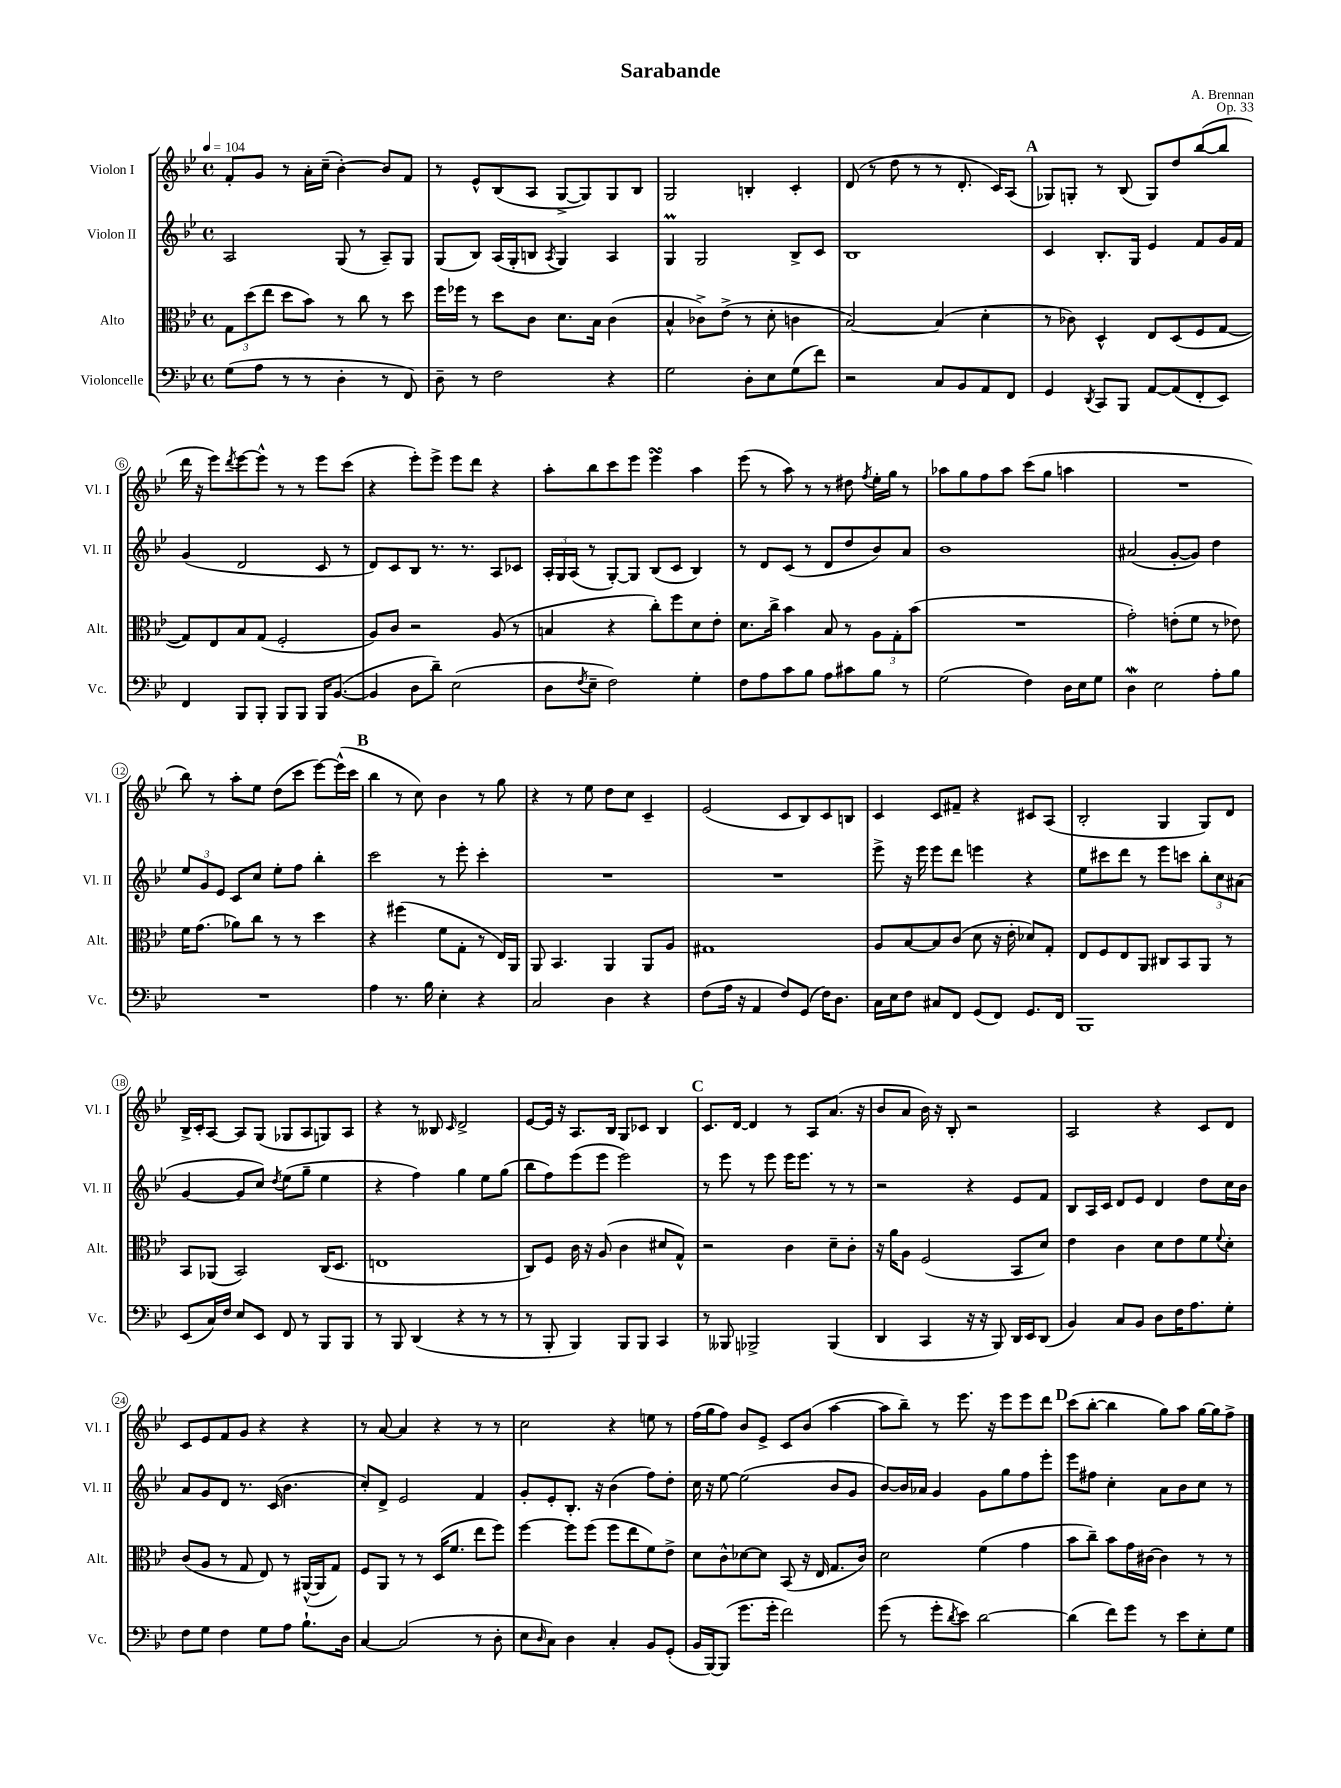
\header { title = "Sarabande" composer = "A. Brennan" opus = "Op. 33" }
<<
\new StaffGroup <<
\new Staff = "s0" \with { instrumentName = "Violon I" shortInstrumentName = "Vl. I" } {
    \clef treble \key bes \major \defaultTimeSignature \time 4/4 \tempo 4 = 104
    f'8-. g'8 r8 a'16-. c''16--( bes'4~-.) bes'8 f'8 |
    r8 ees'8-^ bes8( a8 g8~-> g8) g8 bes8 |
    g2 b4-. c'4-. |
    d'8( r8 d''8 r8 r8 d'8.-. c'16) a8( |
    \mark \markup { \bold "A" } ges8) g8-. r8 bes8( g8) d''8 bes''8~( bes''8 |
    d'''16 r16 ees'''8) \acciaccatura { d'''8 } ees'''8~ ees'''8-^ r8 r8 ees'''8 c'''8( |
    r4 ees'''8-.) ees'''8-> ees'''8 d'''8 r4 |
    a''8-. bes''8 c'''8 ees'''8 ees'''4\turn a''4 |
    ees'''8( r8 a''8) r8 r8 dis''8 \acciaccatura { f''8 } ees''16-. g''16 r8 |
    aes''8 g''8 f''8 aes''8 c'''8( g''8 a''4 |
    R1 |
    bes''8) r8 a''8-. ees''8 d''8( c'''8 ees'''8~) ees'''16-^( c'''16 |
    \mark \markup { \bold "B" } bes''4 r8 c''8) bes'4 r8 g''8 |
    r4 r8 ees''8 d''8 c''8 c'4-- |
    ees'2( c'8 bes8) c'8 b8 |
    c'4 c'8 fis'8-- r4 cis'8 a8( |
    bes2-. g4 g8) d'8 |
    bes16-> c'16-. a8~ a8 g8( ges8 a8 g8) a8 |
    r4 r8 beses8 \grace { c'16 } d'2-> |
    ees'8~ ees'16 r16 a8. bes16 g8 ces'8 bes4 |
    \mark \markup { \bold "C" } c'8. d'16~ d'4 r8 a8 a'8.( r16 |
    bes'8 a'8 bes'16) r16 bes8-. r2 |
    a2 r4 c'8 d'8 |
    c'8 ees'8 f'8 g'8 r4 r4 |
    r8 a'8~ a'4 r4 r8 r8 |
    c''2 r4 e''8 r8 |
    f''16( g''16 f''8) bes'8 ees'8-> c'8 bes'8( a''4~ |
    a''8 bes''8--) r8 ees'''8. r16 ees'''8 ees'''8 d'''8 |
    \mark \markup { \bold "D" } c'''8( bes''8~-. bes''4 g''8) a''8 g''16~ g''16 f''8-> \bar "|." |
}
\new Staff = "s1" \with { instrumentName = "Violon II" shortInstrumentName = "Vl. II" } {
    \clef treble \key bes \major \defaultTimeSignature \time 4/4
    a2 g8( r8 a8--) g8 |
    g8( bes8) a16( g16-. b8 \acciaccatura { a8 } g4) a4 |
    g4\prall g2 bes8-> c'8 |
    bes1 |
    \mark \markup { \bold "A" } c'4 bes8.-. g16 ees'4 f'8 g'16 f'16 |
    g'4( d'2 c'8 r8 |
    d'8) c'8 bes8 r8. r8. a8 ces'8 |
    \tuplet 3/2 { a16-. g16 a16( } r8 g8~-.) g8 bes8( c'8 bes4) |
    r8 d'8 c'8( r8 d'8 d''8 bes'8) a'8 |
    bes'1 |
    ais'2( g'8~-. g'8) d''4 |
    \tuplet 3/2 { ees''8 g'8 ees'8 } c'8 c''8 ees''8-. f''8 bes''4-. |
    \mark \markup { \bold "B" } c'''2 r8 ees'''8-. c'''4-. |
    R1 |
    R1 |
    ees'''8-> r16 ees'''16 ees'''8 d'''8 e'''4 r4 |
    ees''8 cis'''8 d'''8 r8 ees'''8 c'''8 \tuplet 3/2 { bes''8-. c''8 ais'8( } |
    g'4~ g'8 c''8) \acciaccatura { d''8 } ees''8( g''8-- ees''4 |
    r4 f''4) g''4 ees''8 g''8( |
    bes''8 f''8) ees'''8( ees'''8 ees'''2) |
    \mark \markup { \bold "C" } r8 ees'''8 r8 ees'''8 ees'''16 ees'''8. r8 r8 |
    r2 r4 ees'8 f'8 |
    bes8 a16 c'16 d'8 ees'8 d'4 d''8 c''16 bes'16 |
    a'8 g'8 d'8 r8. c'16( bes'4. |
    c''8-.) d'8-> ees'2 f'4 |
    g'8-. ees'8-. bes8.-. r16 bes'4( f''8) d''8-. |
    c''16 r16 ees''8~ ees''2( bes'8 g'8 |
    bes'8~) bes'16 aes'16 g'4 g'8 g''8 f''8 ees'''8-. |
    \mark \markup { \bold "D" } ees'''8 fis''8 c''4-. a'8 bes'8 c''8 r8 \bar "|." |
}
\new Staff = "s2" \with { instrumentName = "Alto" shortInstrumentName = "Alt." } {
    \clef alto \key bes \major \defaultTimeSignature \time 4/4
    \tuplet 3/2 { g8 d''8( ees''8 } d''8 bes'8) r8 c''8 r8 d''8 |
    f''16 fes''16 r8 d''8 c'8 d'8. bes16 c'4( |
    bes4-^ ces'8->) ees'8->( r8 d'8-. c'4 |
    bes2~) bes4( d'4-. |
    \mark \markup { \bold "A" } r8 ces'8) d4-^ ees8 d8( f8 g8~ |
    g8) ees8 bes8 g8( f2-. |
    a8) c'8 r2 a8( r8 |
    b4 r4 c''8-.) f''8 d'8 ees'8-. |
    d'8. c''16-> bes'4 bes8 r8 \tuplet 3/2 { a8 g8-. bes'8( } |
    R1 |
    g'2-.) e'8-.( f'8 r8 ees'8) |
    f'16 g'8.( aes'8) c''8 r8 r8 d''4 |
    \mark \markup { \bold "B" } r4 fis''4( f'8 g8-. r8 ees16) a,16 |
    a,8 bes,4. a,4 a,8 a8 |
    gis1 |
    a8 bes8~ bes8 c'8( d'8 r16 ees'16-. des'8) g8-. |
    ees8 f8 ees8 a,8 cis8 bes,8 a,8 r8 |
    bes,8 aes,8( bes,2) c16( d8. |
    e1 |
    c8) f8 c'16 r16 a8( c'4 dis'8 g8-^) |
    \mark \markup { \bold "C" } r2 c'4 d'8-- c'8-. |
    r16 a'16 a8 f2( bes,8 d'8) |
    ees'4 c'4 d'8 ees'8 f'8 \appoggiatura { f'8 } d'8-. |
    c'8( a8 r8 g8 ees8) r8 ais,16~-^( ais,16 g8) |
    f8 a,8 r8 r8 d16( f'8. ees''8 f''8) |
    f''4~ f''8 f''8( f''8 ees''8 f'8) ees'8-> |
    d'8 c'8-^ des'8~ des'8 bes,8( r16 ees16 g8. c'16) |
    d'2 f'4( g'4 |
    \mark \markup { \bold "D" } bes'8 c''8--) bes'8 g'16 cis'16~ cis'4 r8 r8 \bar "|." |
}
\new Staff = "s3" \with { instrumentName = "Violoncelle" shortInstrumentName = "Vc." } {
    \clef bass \key bes \major \defaultTimeSignature \time 4/4
    g8( a8 r8 r8 d4-. r8 f,8) |
    d8-- r8 f2 r4 |
    g2 d8-. ees8 g8( f'8) |
    r2 c8 bes,8 a,8 f,8 |
    \mark \markup { \bold "A" } g,4 \acciaccatura { d,8 } c,8 bes,,8 a,8~ a,8( f,8-. ees,8) |
    f,4 bes,,8 bes,,8-. bes,,8 bes,,8 bes,,16 bes,8.~( |
    bes,4 d8 d'8--) ees2( |
    d8 \acciaccatura { f8 } ees8-- f2) g4-. |
    f8 a8 c'8 bes8 a8 cis'8 bes8 r8 |
    g2( f4) d16 ees16 g8 |
    d4\mordent ees2 a8-. bes8 |
    R1 |
    \mark \markup { \bold "B" } a4 r8. bes16 ees4-. r4 |
    c2 d4 r4 |
    f8( a16 r16 a,4 f8) g,8( f16) d8. |
    c16 ees16 f8 cis8 f,8 g,8( f,8) g,8. f,16 |
    bes,,1 |
    ees,8( c16) f16 ees8 ees,8 f,8 r8 bes,,8 bes,,8 |
    r8 bes,,8 d,4( r4 r8 r8 |
    r8 bes,,8-. bes,,4) bes,,8 bes,,8 c,4 |
    \mark \markup { \bold "C" } r8 beses,,8 bes,,2-> bes,,4( |
    d,4 c,4 r16 r16 bes,,8) d,16 ees,16 d,8( |
    bes,4) c8 bes,8 d8 f16 a8. g8-. |
    f8 g8 f4 g8 a8 bes8.-! d16 |
    c4~ c2( r8 d8-. |
    ees8 \grace { d16 } c8) d4 c4-. bes,8 g,8-.( |
    bes,16 bes,,16~) bes,,8( g'8. g'16-. f'2) |
    g'8( r8 g'8-. \acciaccatura { d'8 } ees'8) d'2~ |
    \mark \markup { \bold "D" } d'4( f'8) g'8 r8 ees'8 ees8-. g8 \bar "|." |
}
>>
>>
\layout { \context { \Score \override BarNumber.stencil = #(make-stencil-circler 0.1 0.3 ly:text-interface::print) } }
